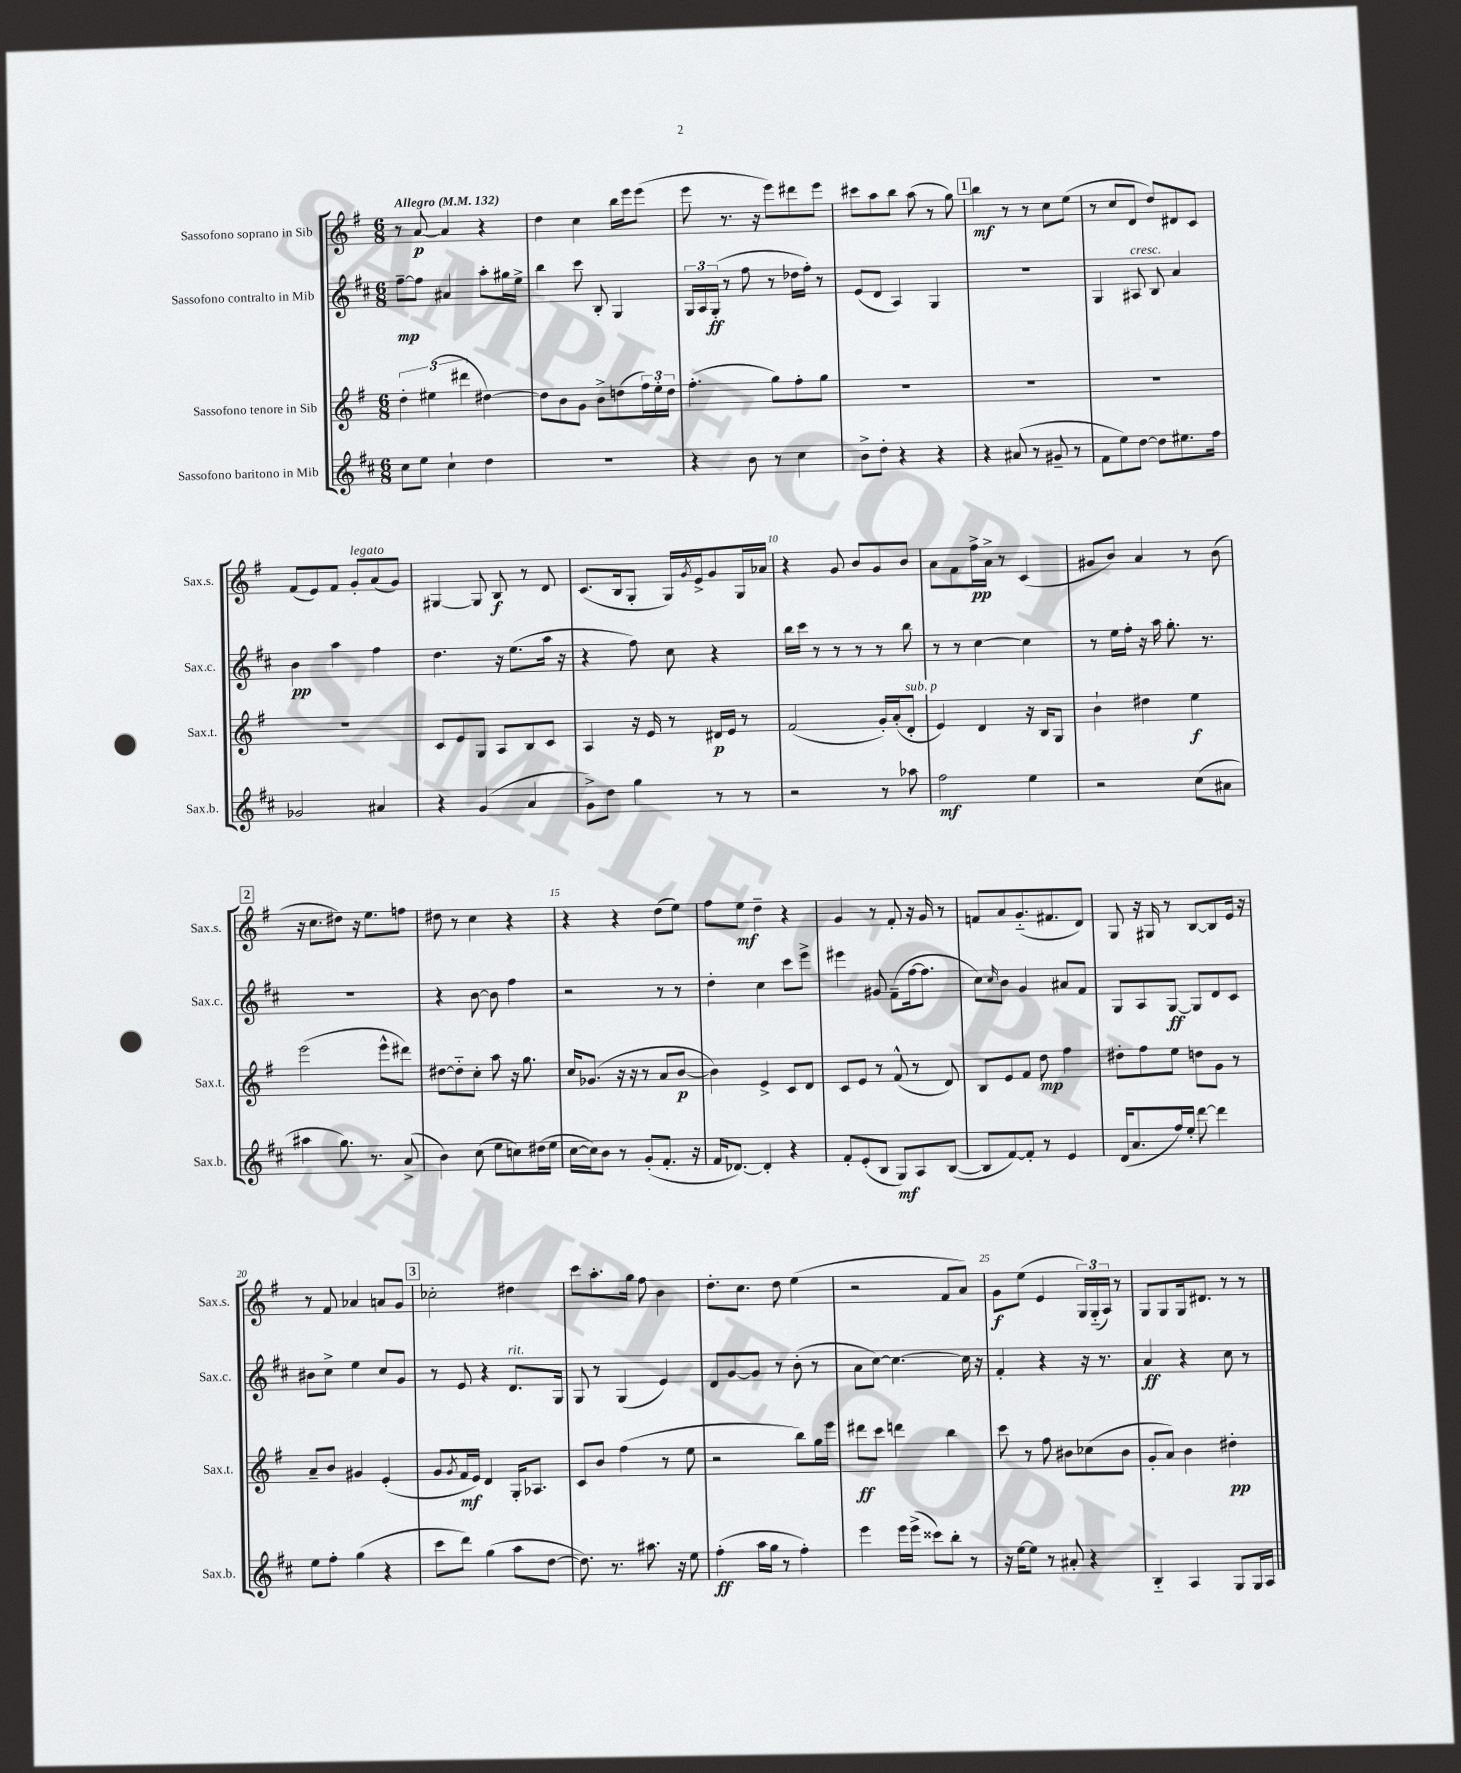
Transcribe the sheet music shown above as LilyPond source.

<<
\new StaffGroup <<
\new Staff = "s0" \with { instrumentName = "Sassofono soprano in Sib" shortInstrumentName = "Sax.s." } {
    \clef treble \key g \major \numericTimeSignature \time 6/8 \tempo "Allegro" 4 = 132
    r8 a'8~\p a'4 r4 |
    d''4 c''4 b''16 e'''16 e'''8( |
    e'''8 r8. r16 e'''8) dis'''8 e'''8 |
    cis'''8 a''8 b''8 a''8( r8 g''8) |
    \mark \markup { \box "1" } b''4\mf r8 r8 c''8 e''8( |
    r8 c''8 d'8 d''8) dis'8 c'8 |
    fis'8( e'8) fis'8 g'8-.^\markup { \italic "legato" } a'8( g'8) |
    gis4~ gis8 b8\f r8 d'8 |
    c'8.( b16 g8-. g16) \acciaccatura { g'8 } e'16-> g'8 g16 aes'16 |
    r4 g'8 b'8 g'8 b'8 |
    a'8 fis'8 fis''16->\pp a'16-> r8 c'4( |
    gis'8 b'8) a'4 r8 b'8( |
    \mark \markup { \box "2" } r16 c''8. dis''8) r16 e''8. f''8 |
    dis''8 r8 c''4 r4 |
    r4 r4 d''8( e''8) |
    fis''8 e''8\mf d''4-- r4 |
    g'4 r8 fis'8-. r16 g'16 r8 |
    f'8 a'8 g'8.-_( fis'8. d'8) |
    g8 r16 gis16 r8 b8~ b8 e'16 r16 |
    r8 fis'8 aes'4 a'8 g'8 |
    \mark \markup { \box "3" } ces''2-. dis''4 |
    c'''8 a''8.-. g''16 fis''8 b'4 |
    d''8.-. c''8. d''8 e''4( |
    r2 fis'8 a'8) |
    g'8\f e''8( e'4 \tuplet 3/2 { g16) g16-_( a16) } r8 |
    g8 g8 g16 dis'8. r8 r8 \bar "|." |
}
\new Staff = "s1" \with { instrumentName = "Sassofono contralto in Mib" shortInstrumentName = "Sax.c." } {
    \clef treble \key d \major \numericTimeSignature \time 6/8
    fis''8~--\mp fis''8 ais'4 a''8-. gis''16 e''16-> |
    b''4 cis'''8 b8-. g4 |
    \tuplet 3/2 { g16 a16 g16-.\ff( } r8 fis''8 r8 des''16 fis''16-.) r8 |
    e'8( d'8 a4) g4 |
    \mark \markup { \box "1" } R2. |
    g4 ais8^\markup { \italic "cresc." } b8 a'4 |
    b'4\pp a''4 fis''4 |
    d''4. r16 e''8.( a''16 r16 |
    r4 fis''8) cis''8 r4 |
    b''16 cis'''16 r8 r8 r8 r8 b''8 |
    r8 r8 cis''4~ cis''4 |
    r8 e''16 fis''16-. r16 a''16 g''8.-. r8. |
    \mark \markup { \box "2" } R2. |
    r4 b'8~ b'8 fis''4 |
    r2 r8 r8 |
    d''4-. cis''4 cis'''8 e'''8-> |
    eis'''4 gis'8 fis'8--( fis''16~ fis''8. |
    cis''8) \grace { cis''16 } b'8 g'4 ais'8 fis'8 |
    g8 a8 g8~\ff g8 d'8 cis'8 |
    bis'8 cis''8-> e''4 cis''8 g'8 |
    \mark \markup { \box "3" } r8 e'8 r4 d'8.^\markup { \italic "rit." } g16 |
    g8 r8 g4( e'4) |
    d'8 g'8~ g'8 r8 b'8-.( r8 |
    a'8 cis''8~) cis''4.~ cis''16 r16 |
    fis'4-. r4 r16 r8. |
    a'4\ff r4 cis''8 r8 \bar "|." |
}
\new Staff = "s2" \with { instrumentName = "Sassofono tenore in Sib" shortInstrumentName = "Sax.t." } {
    \clef treble \key g \major \numericTimeSignature \time 6/8
    \tuplet 3/2 { d''4-. eis''4( dis'''4 } dis''4~) |
    dis''8 b'8 g'8 b'8-> d''8( \tuplet 3/2 { fis''16) e''16-. d''16 } |
    fis''4.-.( g''8) fis''8-. g''8 |
    R2. |
    \mark \markup { \box "1" } R2. |
    R2. |
    R2. |
    c'8 e'8 g8 a8 b8 c'8 |
    a4 r16 e'16 r8 dis'16\p e'16 r8 |
    fis'2( g'16-.) a'16-.( d'8-.^\markup { \italic "sub. p" } |
    e'4) d'4 r16 b16 g8 |
    b'4-! dis''4 e''4\f |
    \mark \markup { \box "2" } e'''2( e'''8-^ dis'''8) |
    dis''8~ dis''8-_ c''8-. a''8 r16 g''8. |
    c''16 ges'8.( r16 r16 r8 a'8 b'8~\p |
    b'4) e'4-> c'8 d'8 |
    c'8 e'8 r8 fis'8-^( r8 d'8) |
    b8 e'8 fis'8 d''8\mp fis''4 |
    dis''8-. fis''8 e''8 d''8 g'8 r8 |
    a'8-- b'8 gis'4 e'4-.( |
    \mark \markup { \box "3" } g'8 \acciaccatura { g'8 } fis'16\mf e'16) d'4 g16-. aes8. |
    c'8 b'8 fis''4( r8 e''8 |
    r2 b''8) g''16 e'''16 |
    dis'''8\ff c'''8 d'''4 b''4 |
    c'''8 r8 fis''8 bis'8 ces''8( bis'8 |
    g'8-. a'8) b'4 dis''4-.\pp \bar "|." |
}
\new Staff = "s3" \with { instrumentName = "Sassofono baritono in Mib" shortInstrumentName = "Sax.b." } {
    \clef treble \key d \major \numericTimeSignature \time 6/8
    cis''8 e''8 cis''4-! d''4 |
    R2. |
    r4 b'8 r8 cis''4 |
    b'8-> d''8-. r4 r4 |
    \mark \markup { \box "1" } r4 ais'8( r8 gis'8-- r8 |
    fis'8 e''8) d''8~ d''8 eis''8. fis''16 |
    ges'2 ais'4 |
    r4 g'4( a'4 |
    g'8->) d''8 g''4 r8 r8 |
    r2 r8 aes''8 |
    fis''2\mf e''4 |
    r2 cis''8( ais'8 |
    \mark \markup { \box "2" } ais''4 g''8.) r8. a'8->( |
    b'4) cis''8( e''8 c''8) dis''16( e''16 |
    cis''16~ cis''16) b'8 r8 g'8-.( fis'8.-. r16 |
    fis'16 des'8.~) des'4-. r4 |
    fis'8-. e'8-.( b8 g8\mf) a8 b8~( |
    b8 fis'8~) fis'8-. r8 e'4 |
    d'16( a'8. fis''16) e''16-. d'''8~ d'''4 |
    e''8 fis''8-. g''4( r4 |
    \mark \markup { \box "3" } cis'''8 d'''8) g''4( a''8 d''8~ |
    d''8.) r8. ais''8. r16 e''8 |
    fis''4-.\ff( a''16 g''16 r8 fis''4-.) |
    e'''4 e'''16 e'''16->( cisis'''8) b''8-. r8 |
    r16 e''16~ e''8 r8 ais'8-. r4 |
    b4-_ a4 g8 g16 a16 \bar "|." |
}
>>
>>
\layout { \context { \Score \override BarNumber.break-visibility = ##(#f #t #t) barNumberVisibility = #(every-nth-bar-number-visible 5) } }
